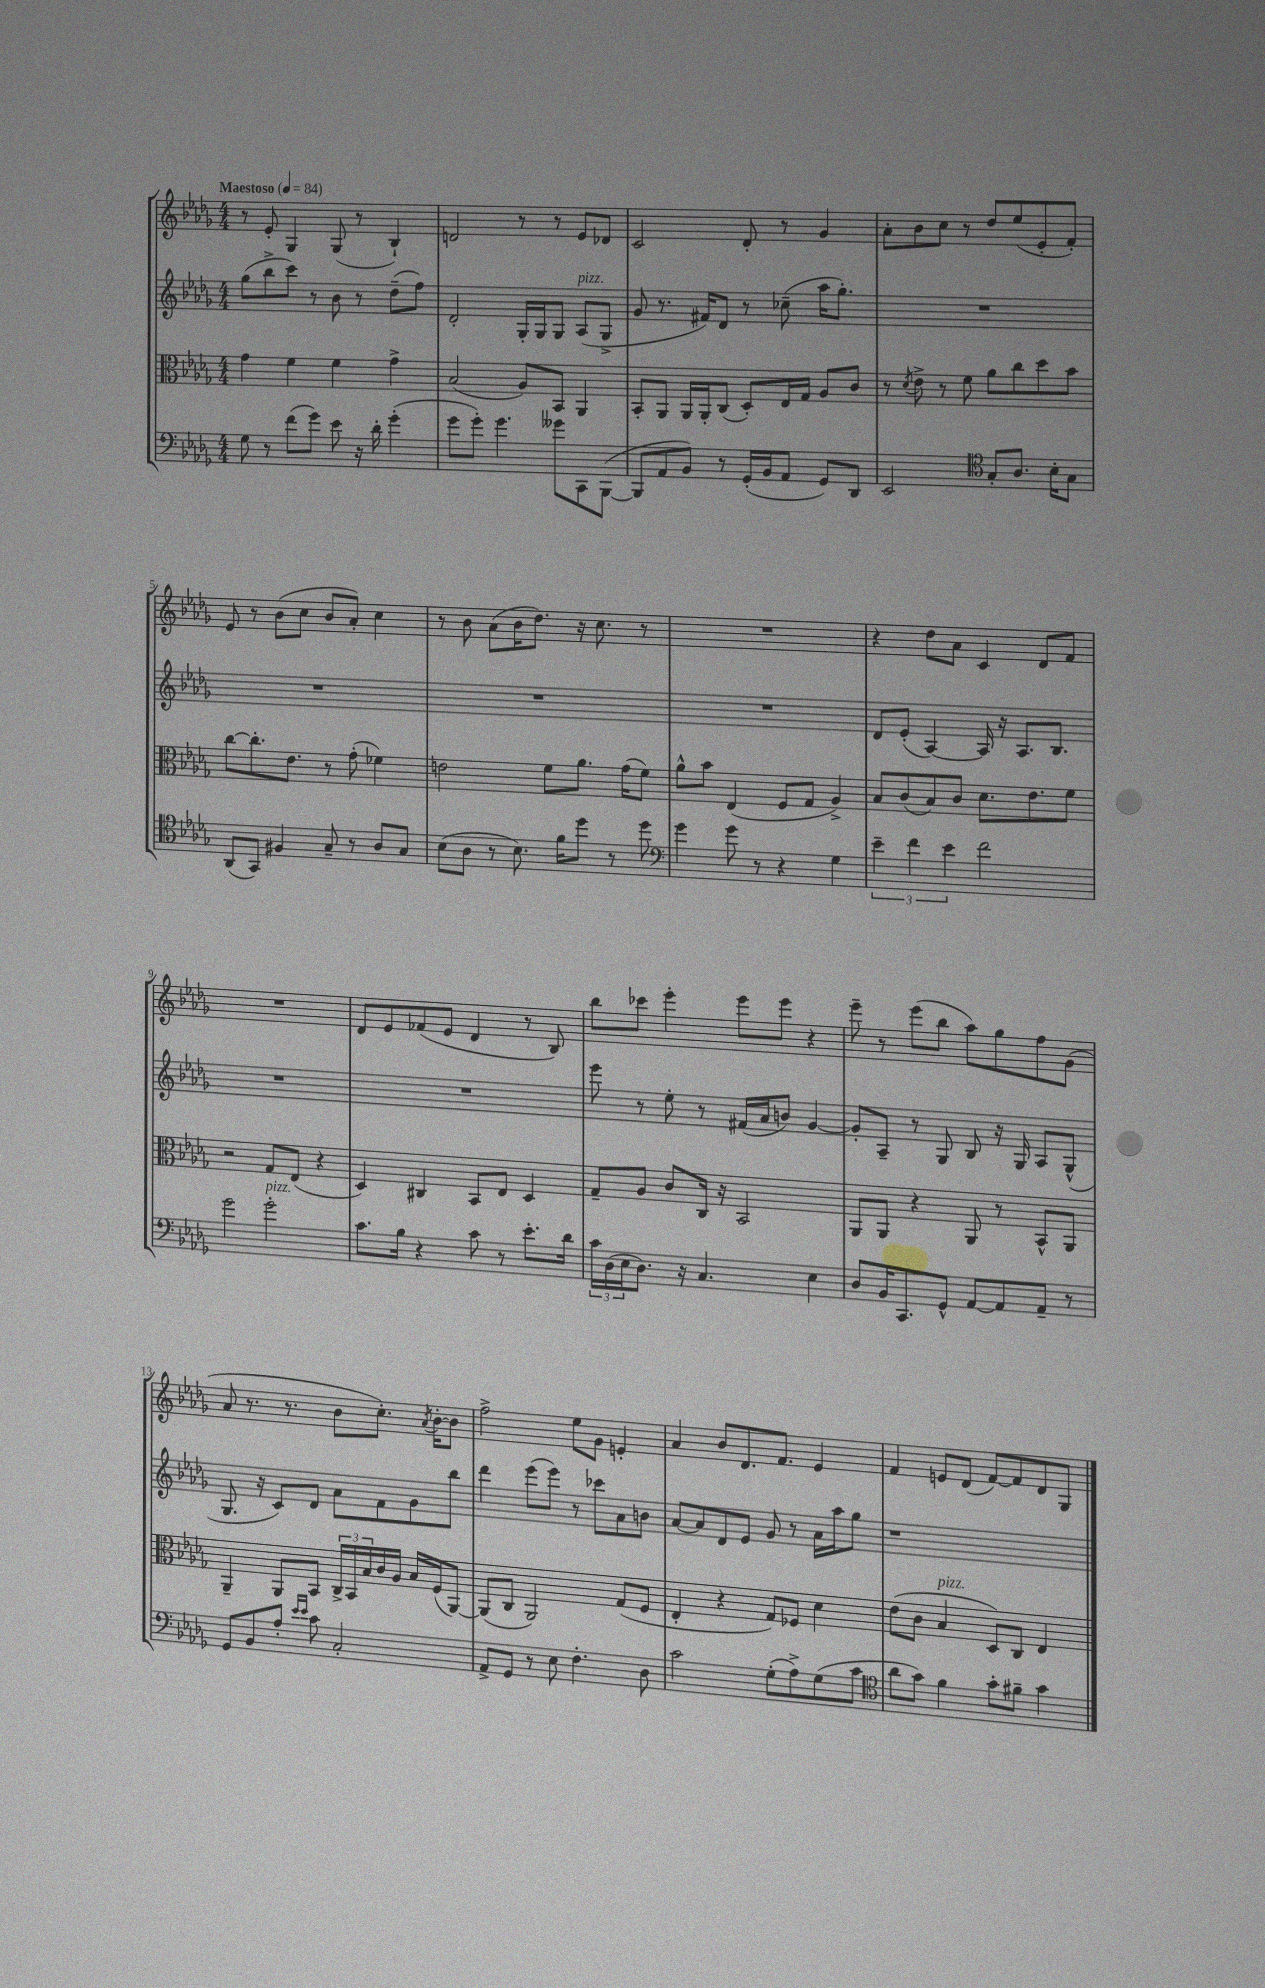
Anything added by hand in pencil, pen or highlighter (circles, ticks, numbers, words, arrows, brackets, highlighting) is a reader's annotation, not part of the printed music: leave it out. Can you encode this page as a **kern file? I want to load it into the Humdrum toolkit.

**kern	**kern	**kern	**kern
*staff4	*staff3	*staff2	*staff1
*clefF4	*clefC3	*clefG2	*clefG2
*k[b-e-a-d-g-]	*k[b-e-a-d-g-]	*k[b-e-a-d-g-]	*k[b-e-a-d-g-]
*M4/4	*M4/4	*M4/4	*M4/4
*MM84	*MM84	*MM84	*MM84
8G-	4g-	(8gg-	8r
8r	.	8bb-^	8e-'
(8f	4f	8ccc)	4G-
8g-)	.	8r	.
8e-	4f	8b-	(8G-
16r	.	8r	8r
16d-'	.	.	.
(4g-'	4g-^	(8dd-~	4B-`)
.	.	8ff)	.
=	=	=	=
8g-	(2B-	2d-'	2d
8g-')	.	.	.
4.g-	.	.	.
.	8A-)	16G-'	8r
.	.	16G-	.
8g--	8BB-	8G-	8r
8CC	4AA-	(8A-	8e-
([8BBB-	.	8G-^	8d-
=	=	=	=
8BBB-]	8BB-'	8g-	2c
8AA-	8AA-	8.r	.
8BB-)	16AA-	.	.
.	16AA-'	16f#)	.
8r	(8C	8d-	.
(16GG-'	8D-')	8r	8d-'
16BB-	.	.	.
8AA-	16E-	(8cc-~	8r
.	16G-	.	.
8GG-)	8A-	16aa-	4g-
.	.	8.gg-')	.
8DD-	8c	.	.
=	=	=	=
2EE-	8r	1r	8a-'
.	8qd-	.	.
.	8e-^	.	8b-
.	8r	.	8cc
.	8f	.	8r
*clefC4	*	*	*
8G-'	8a-	.	8dd-
8.A-	8cc	.	(8ee-
.	8dd-	.	8e-'
16B-'	.	.	.
8G-	8b-	.	8f')
=	=	=	=
(8AA-	[8cc	1r	8e-
8GG-)	8.cc']	.	8r
4F#	.	.	(8b-
.	8.e-	.	.
.	.	.	8cc
8G-~	8r	.	8b-
8r	(8g-'	.	8a-')
8A-	4f-)	.	4cc
8G-	.	.	.
=	=	=	=
(8B-	2e	1r	8r
8A-	.	.	8b-
8r	.	.	(8a-
8.B-)	.	.	16b-
.	.	.	8.dd-)
.	8f	.	.
16f	.	.	.
8dd-	8.a-	.	16r
.	.	.	8.cc
8r	.	.	.
.	(16g-	.	.
8dd-	8f)	.	8r
=	=	=	=
*clefF4	*	*	*
4g-	8a-^^	1r	1r
.	8b-	.	.
8g-	(4E-	.	.
8r	.	.	.
4r	8F	.	.
.	8G-	.	.
4G-	4A-^)	.	.
=	=	=	=
6e-~	8B-	8d-	4r
.	(8c	(8e-'	.
6f	.	.	.
.	8B-)	[4A-)	8dd-
6e-	.	.	.
.	8c	.	8a-
2f	8.d-	16A-]	4c
.	.	16r	.
.	.	8.A-	.
.	8.e-	.	.
.	.	.	8d-
.	.	8.B-	.
.	8f	.	8f
=	=	=	=
2g-	2r	1r	1r
2g-'	8G-	.	.
.	(8E-	.	.
.	4r	.	.
=	=	=	=
8.c	4D-)	1r	8d-
.	.	.	8e-
16B-	.	.	.
4r	4C#	.	(8f-
.	.	.	8e-
8c	8BB-	.	4d-
8r	8E-	.	.
8.e-'	4D-	.	8r
.	.	.	8B-)
16d-	.	.	.
=	=	=	=
24c	8G-~	8eee-	8bb-
(24D-	.	.	.
24E-	.	.	.
8.D-)	8A-	8r	8ccc-
.	8c	8ee-'	4eee-'
16r	.	.	.
4.C	16C	8r	.
.	16r	.	.
.	2BB-	(16f#	8eee-
.	.	16a-	.
.	.	8b)	8eee-
4E-	.	[4g-	4r
=	=	=	=
8D-	8AA-	8g-']	8eee-~
16BB-	8AA-	8A-~	8r
8.CC	.	.	.
.	4r	8r	(8eee-
8GG-^^	.	8G-	8bb-
[8AA-	8AA-	8B-	8aa-)
8AA-]	8r	16r	8gg-
.	.	16G-	.
8AA-~	8BB-^^	8A-	8ff
8r	8AA-	(8G-^^	(8g-
=	=	=	=
8GG-	4AA-~	8.G-	8a-
8BB-	.	.	8.r
.	.	16r	.
8A-'	8AA-	8c)	.
.	.	.	8.r
16qqe-	.	.	.
16qqe-	.	.	.
8c	8BB-	8d-	.
2C'	24C^	8a-	8b-
.	24BB-	.	.
.	24B-	.	.
.	16c	8f	8.cc')
.	16A-	.	.
.	16B-	8g-	.
.	.	.	8qa-
.	(16F	.	[16b-'
.	[8AA-)	8bb-	8b-]
=	=	=	=
8AA-^	(8AA-]	4ddd-	2ff^
8GG-	8C	.	.
8r	2AA-)	(8eee-	.
8E-	.	8eee-)	.
4.F'	.	8r	8ee-
.	.	8ccc-	8g-
.	(8G-	8a-	4e'
8D-	8F	8b	.
=	=	=	=
2c	4E-'	[8a-	4a-
.	.	8a-]	.
.	4r	8d-	8b-
.	.	8e-	8.d-
(8G-'	8G-)	8g-	.
.	.	.	8.f
8A-^)	8F-	8r	.
(8G-	4d-	16a-	4e-
.	.	16aa-	.
8c	.	8gg-	.
=	=	=	=
*clefC4	*	*	*
8a-	(8e-	1r	4f
8g-)	8c	.	.
4f	4B-	.	8e
.	.	.	(8d-
8g-'	8D-)	.	[8f)
8f#~	8C	.	8f]
4g-	4E-	.	8d-
.	.	.	8G-
==	==	==	==
*-	*-	*-	*-
